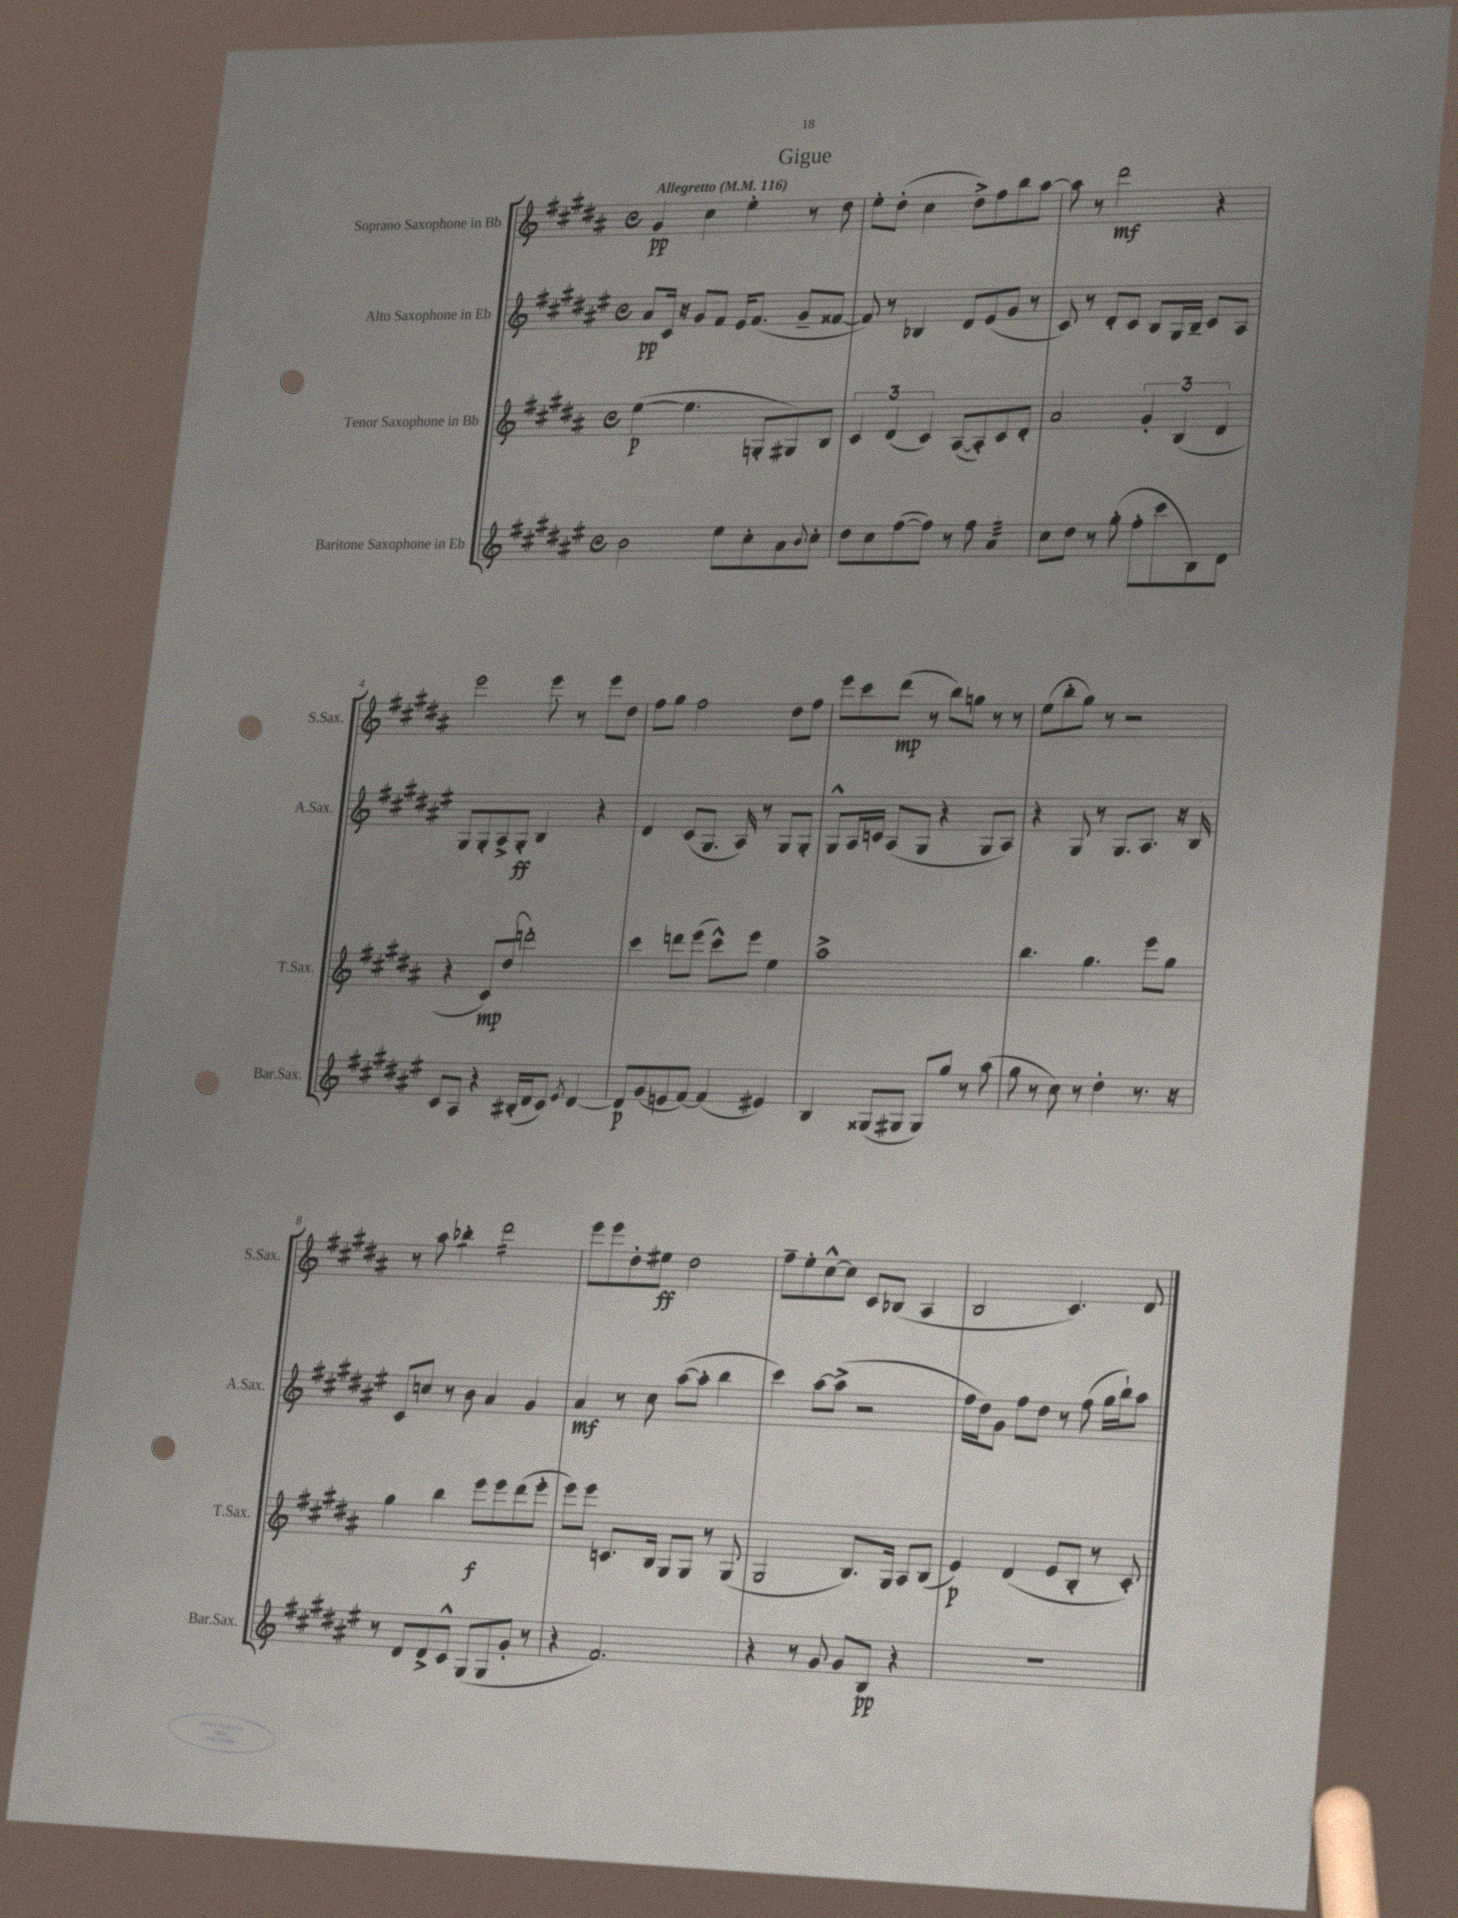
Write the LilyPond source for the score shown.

\header { title = "Gigue" }
<<
\new StaffGroup <<
\new Staff = "s0" \with { instrumentName = "Soprano Saxophone in Bb" shortInstrumentName = "S.Sax." } {
    \clef treble \key b \major \defaultTimeSignature \time 4/4 \tempo "Allegretto" 4 = 116
    gis'4\pp cis''4 e''4-. r8 dis''8 |
    e''8-. dis''8-.( cis''4 dis''8->) fis''8 b''8 ais''8~ |
    ais''8 r8 dis'''2\mf r4 |
    e'''2 e'''8 r8 e'''8 dis''8 |
    fis''8 gis''8 fis''2 dis''8 fis''8 |
    e'''8 cis'''8 dis'''8\mp( r8 b''8) g''8 r8 r8 |
    e''8( b''8-. gis''8) r8 r2 |
    r8 ais''8 bes''4:8-. dis'''2:16 |
    e'''8 e'''8 dis''8-. eis''8\ff dis''2 |
    fis''8-- e''8-. cis''8~-^ cis''8 cis'8 bes8( ais4 |
    b2 cis'4.) dis'8 \bar "|." |
}
\new Staff = "s1" \with { instrumentName = "Alto Saxophone in Eb" shortInstrumentName = "A.Sax." } {
    \clef treble \key fis \major \defaultTimeSignature \time 4/4
    ais'8\pp cis'16 r16 gis'8 fis'8 eis'16 fis'8.( gis'8-- fisis'8~ |
    fisis'8) r8 bes4 dis'8 eis'8( gis'8 r8 |
    cis'8) r8 dis'8-. cis'8 b8 gis16 b16-- cis'8 ais8 |
    gis8 gis8-. ais8-> gis8-.\ff b4 r4 |
    dis'4 cis'8( gis8. ais16) r8 gis8 gis8-. |
    gis8-^ ais16 c'16 ais8( gis8 r4 gis8 ais8) |
    r4 gis8 r8 gis8. ais8. r16 b16 |
    cis'8 c''8 r8 b'8 ais'4 gis'4 |
    ais'4\mf r8 cis''8 ais''8~( ais''8-. b''4 |
    cis'''4) ais''8~ ais''8->( r2 |
    fis''16 dis''16) gis'8 fis''8 dis''8 r8 fis''8( gis''16 b''16-!) ais''8 \bar "|." |
}
\new Staff = "s2" \with { instrumentName = "Tenor Saxophone in Bb" shortInstrumentName = "T.Sax." } {
    \clef treble \key b \major \defaultTimeSignature \time 4/4
    e''4~\p( e''4. g8-. gis8) b8 |
    \tuplet 3/2 { cis'4 dis'4( cis'4) } ais8~( ais8-.) cis'8 dis'8-. |
    ais'2 \tuplet 3/2 { gis'4-. b4( dis'4 } |
    r4 cis'8\mp) dis''8( d'''2-.) |
    cis'''4 d'''8 e'''8( cis'''8-^) e'''8 e''4 |
    ais''1-> |
    b''4. gis''4. e'''8 gis''8 |
    gis''4 b''4 e'''8\f e'''8 dis'''8( e'''8-. |
    e'''8) e'''8 c'8. b16 gis8 gis8 r8 gis8( |
    gis2 b8.) gis16 ais8 b8( |
    e'4\p) dis'4( e'8 b8-. r8 cis'8-.) \bar "|." |
}
\new Staff = "s3" \with { instrumentName = "Baritone Saxophone in Eb" shortInstrumentName = "Bar.Sax." } {
    \clef treble \key fis \major \defaultTimeSignature \time 4/4
    b'2 eis''8 cis''8-. ais'8 \appoggiatura { b'8 } cis''8-. |
    dis''8 cis''8 fis''8~( fis''8) r8 fis''8 ais'4:32 |
    cis''8 dis''8 r8 gis''8-.( fis''8-. cis'''8 b8) dis'8 |
    cis'8 ais8 r4 bis16-.( dis'16 cis'8) \acciaccatura { eis'8 } dis'4~ |
    dis'8\p gis'8( e'8 fis'8~) fis'4( eis'4) |
    b4 gisis8( gis8 gis8) gis''8 r8 ais''8( |
    gis''8 r8 cis''8) r8 dis''4-. r8. r16 |
    r8 dis'8 dis'8-> cis'8-^ gis8( gis8 gis'8-. r8 |
    r4 fis'2.) |
    r4 r8 gis'8 gis'8 b8\pp r4 |
    R1 \bar "|." |
}
>>
>>
